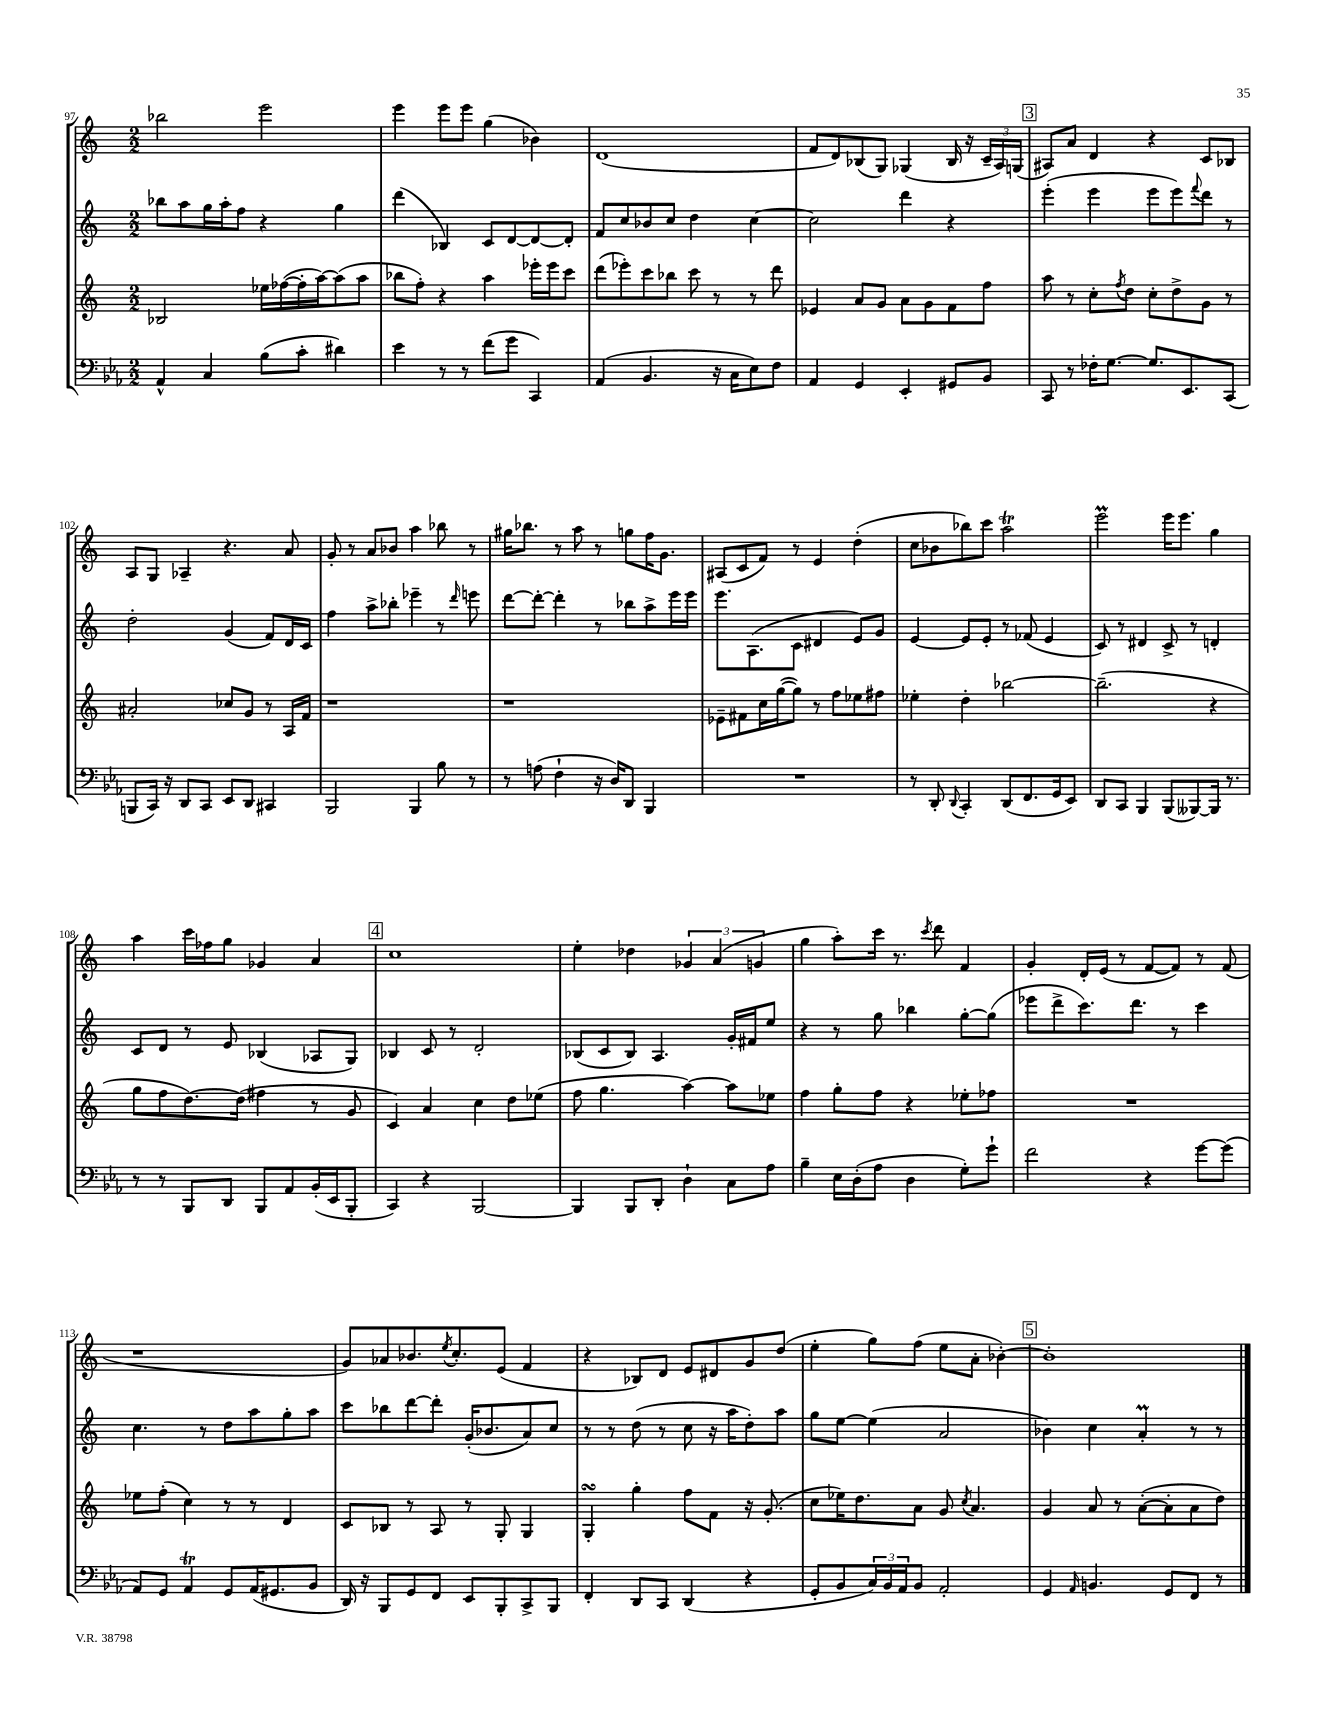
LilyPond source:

<<
\new StaffGroup <<
\new Staff = "s0" {
    \clef treble \key c \major \numericTimeSignature \time 2/2
    bes''2 e'''2 |
    e'''4 e'''8 e'''8 g''4( bes'4) |
    d'1( |
    f'8 d'8) bes8( g8) ges4( bes16 r16 \tuplet 3/2 { c'16-- a16) g16( } |
    \mark \markup { \box "3" } ais8) a'8 d'4 r4 c'8 bes8 |
    a8 g8 aes4-- r4. a'8 |
    g'8-. r8 a'8 bes'8 a''4 bes''8 r8 |
    gis''16 bes''8. r8 a''8 r8 g''8 f''16 g'8. |
    ais8( c'8 f'8) r8 e'4 d''4-.( |
    c''8 bes'8 bes''8) c'''8 a''2\trill |
    e'''2\prall e'''16 e'''8. g''4 |
    a''4 c'''16 fes''16 g''8 ges'4 a'4 |
    \mark \markup { \box "4" } c''1 |
    e''4-. des''4 \tuplet 3/2 { ges'4 a'4( g'4 } |
    g''4 a''8-.) c'''16 r8. \acciaccatura { c'''8 } d'''8 f'4 |
    g'4-. d'16-. e'16( r8 f'8~ f'8) r8 f'8( |
    r1 |
    g'8) aes'8 bes'8. \acciaccatura { e''8 } c''8.-. e'8( f'4 |
    r4 bes8) d'8 e'8 dis'8 g'8 d''8( |
    e''4-. g''8) f''8( e''8 a'8-. bes'4~-.) |
    \mark \markup { \box "5" } bes'1-. \bar "|." |
}
\new Staff = "s1" {
    \clef treble \key c \major \numericTimeSignature \time 2/2
    bes''8 a''8 g''16 a''16-. f''8 r4 g''4 |
    d'''4( bes4) c'8 d'8~ d'8~ d'8-. |
    f'8 c''8 bes'8 c''8 d''4 c''4~ |
    c''2 d'''4 r4 |
    \mark \markup { \box "3" } e'''4-.( e'''4 e'''8 e'''8) \appoggiatura { f'''8 } d'''8 r8 |
    d''2-. g'4( f'8) d'16 c'16 |
    f''4 a''8-> bes''8-. ees'''4-- r8 \grace { d'''16 } e'''8 |
    d'''8~ d'''8~-. d'''4-. r8 bes''8 a''8-> e'''16 e'''16 |
    e'''8. a8.( c'8 dis'4 e'8) g'8 |
    e'4~ e'8 e'8-. r8 fes'8( e'4 |
    c'8) r8 dis'4 c'8-> r8 d'4-. |
    c'8 d'8 r8 e'8 bes4( aes8 g8) |
    \mark \markup { \box "4" } bes4 c'8 r8 d'2-. |
    bes8( c'8 bes8) a4. g'16-. fis'16 e''8 |
    r4 r8 g''8 bes''4 g''8~-. g''8( |
    ees'''8 d'''8-> c'''8.) d'''8. r8 c'''4 |
    c''4. r8 d''8 a''8 g''8-. a''8 |
    c'''8 bes''8 d'''8~ d'''8-. g'16-.( bes'8. a'8) c''8 |
    r8 r8 d''8( r8 c''8 r16 a''16 d''8-.) a''8 |
    g''8 e''8~ e''4( a'2 |
    \mark \markup { \box "5" } bes'4) c''4 a'4-.\prall r8 r8 \bar "|." |
}
\new Staff = "s2" {
    \clef treble \key c \major \numericTimeSignature \time 2/2
    bes2 ees''16 fes''16~( fes''16-. a''16~) a''8( a''8 |
    bes''8 f''8-.) r4 a''4 ees'''16-. ees'''16 c'''8 |
    d'''8( ees'''8-.) c'''8 bes''8 c'''8 r8 r8 d'''8 |
    ees'4 a'8 g'8 a'8 g'8 f'8 f''8 |
    \mark \markup { \box "3" } a''8 r8 c''8-. \acciaccatura { f''8 } d''8 c''8-. d''8-> g'8 r8 |
    ais'2-. ces''8 g'8 r8 a16 f'16 |
    r1 |
    r1 |
    ees'8-- fis'8 c''16 g''16~( g''8) r8 f''8 ees''8 fis''8 |
    ees''4-. d''4-. bes''2~ |
    bes''2.--( r4 |
    g''8 f''8 d''8.~) d''16( fis''4 r8 g'8 |
    \mark \markup { \box "4" } c'4) a'4 c''4 d''8 ees''8( |
    f''8 g''4. a''4~) a''8 ees''8 |
    f''4 g''8-. f''8 r4 ees''8-. fes''8 |
    R1 |
    ees''8 f''8-.( c''4) r8 r8 d'4 |
    c'8 bes8 r8 a8 r8 g8-. g4 |
    g4-.\turn g''4-. f''8 f'8 r16 g'8.-.( |
    c''8 ees''16) d''8. a'8 g'8 \acciaccatura { c''8 } a'4. |
    \mark \markup { \box "5" } g'4 a'8 r8 a'8~-.( a'8-. a'8 d''8) \bar "|." |
}
\new Staff = "s3" {
    \clef bass \key ees \major \numericTimeSignature \time 2/2
    aes,4-^ c4 bes8( c'8-. dis'4) |
    ees'4 r8 r8 f'8( g'8 c,4) |
    aes,4( bes,4. r16 c16 ees8) f8 |
    aes,4 g,4 ees,4-. gis,8 bes,8 |
    \mark \markup { \box "3" } c,8 r8 fes16-. g8.~ g8. ees,8. c,8( |
    b,,8 c,16) r16 d,8 c,8 ees,8 d,8 cis,4 |
    bes,,2 bes,,4 bes8 r8 |
    r8 a8( f4-! r16 d16) d,8 bes,,4 |
    R1 |
    r8 d,8-. \appoggiatura { d,8 } c,4-. d,8( f,8. g,16 ees,8) |
    d,8 c,8 bes,,4 bes,,8( beses,,8~) beses,,16 r8. |
    r8 r8 bes,,8 d,8 bes,,8 aes,8 bes,16-.( ees,16 bes,,8-. |
    \mark \markup { \box "4" } c,4) r4 bes,,2~ |
    bes,,4 bes,,8 d,8-. d4-! c8 aes8 |
    bes4-- ees16 d16-.( aes8 d4 g8-.) g'8-! |
    f'2 r4 g'8~ g'8( |
    aes,8) g,8 aes,4\trill g,8 aes,16( gis,8. bes,8 |
    d,16) r16 bes,,8 g,8 f,8 ees,8 bes,,8-. c,8-> bes,,8 |
    f,4-. d,8 c,8 d,4( r4 |
    g,8-. bes,8 \tuplet 3/2 { c16) bes,16 aes,16 } bes,8 aes,2-. |
    \mark \markup { \box "5" } g,4 \grace { aes,16 } b,4. g,8 f,8 r8 \bar "|." |
}
>>
>>
\layout { \context { \Score currentBarNumber = #97 } }
